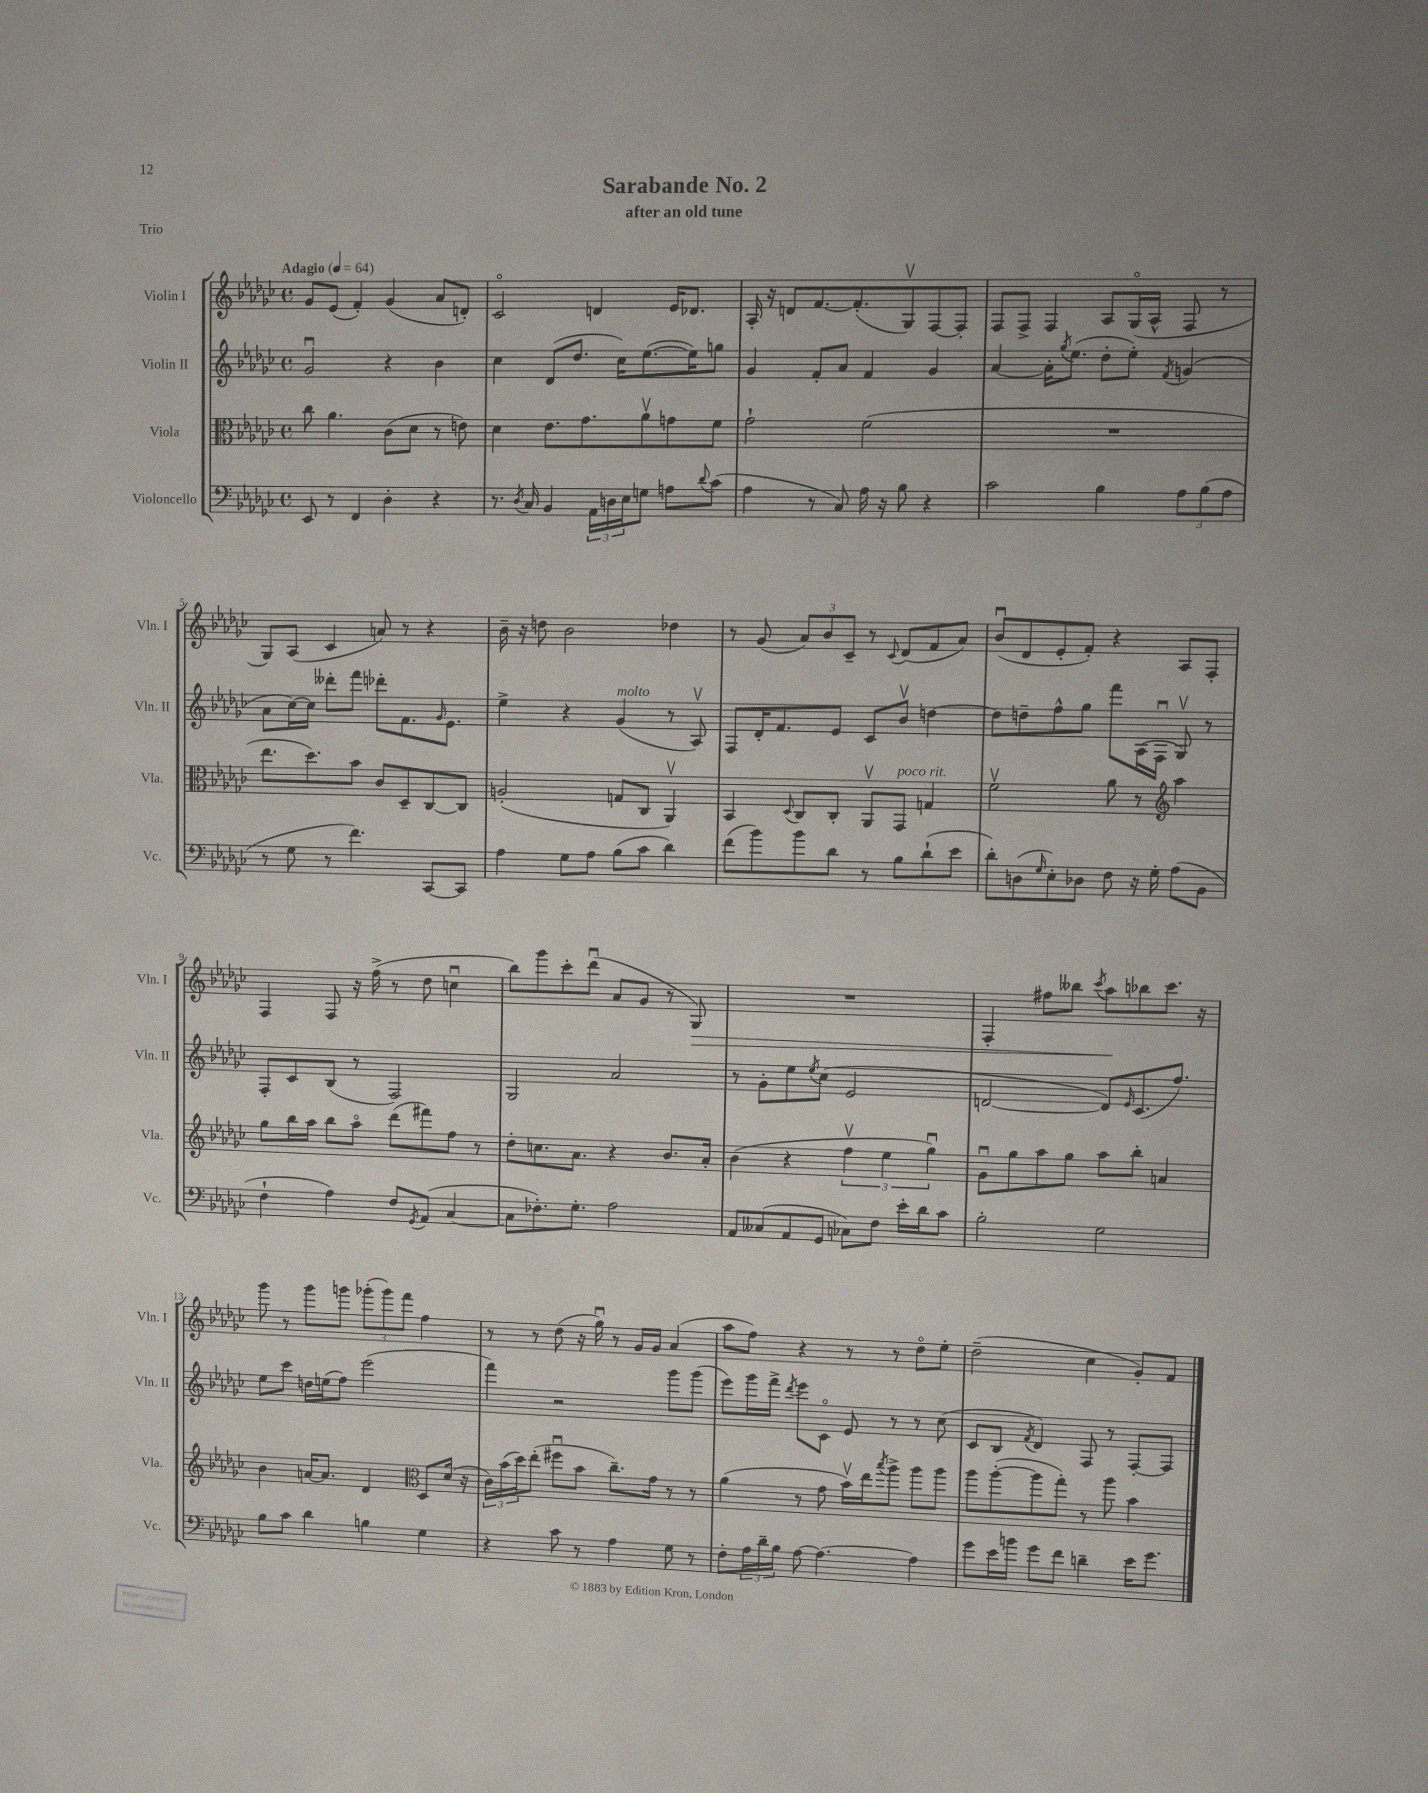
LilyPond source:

\header { title = "Sarabande No. 2" subtitle = "after an old tune" piece = "Trio" }
<<
\new StaffGroup <<
\new Staff = "s0" \with { instrumentName = "Violin I" shortInstrumentName = "Vln. I" } {
    \clef treble \key ges \major \defaultTimeSignature \time 4/4 \tempo "Adagio" 4 = 64
    ges'8 ees'8( f'4-.) ges'4( aes'8 d'8-.) |
    ces'2\flageolet d'4 ees'16 des'8. |
    aes16-. r16 d'8 f'8.~ f'8.-.( ges8\upbow) f8~ f8-. |
    f8 f8-> f4 aes8 ges16\flageolet( aes16-^ f8 r8 |
    ges8) aes8( ces'4 a'8) r8 r4 |
    bes'16-- r16 d''8 bes'2 des''4 |
    r8 ges'8( \tuplet 3/2 { aes'8) bes'8 ces'8-- } r8 \appoggiatura { ces'8 } des'8( f'8 aes'8) |
    bes'8\downbow( des'8 ees'8-. f'8-.) r4 aes8 f8-. |
    f4 f8 r16 f''16->( r8 des''8 c''4\downbow |
    bes''8) ges'''8 ces'''8-. des'''8\downbow( aes'8 ges'8 r8 ges8\>) |
    R1 |
    f4-. fis''8 beses''8 \acciaccatura { ces'''8 } aes''8\! bes''8 ces'''8. r16 |
    ges'''8 r8 ges'''8 g'''8 \tuplet 3/2 { ges'''8-.( ges'''8) f'''8 } f''4 |
    r8 r8 des''8( r16 ges''16\downbow) r8 ges'16 ges'16 aes'4( |
    aes''8 f''8) r4 r8 r8 des''8\flageolet ees''8-. |
    des''2--( ces''4 ges'8-.) f'8 \bar "|." |
}
\new Staff = "s1" \with { instrumentName = "Violin II" shortInstrumentName = "Vln. II" } {
    \clef treble \key ges \major \defaultTimeSignature \time 4/4
    ges'2\downbow r4 bes'4 |
    ces''4 des'8( des''8. ces''16) ees''8.~( ees''16) g''8 |
    ges'4 f'8-. aes'8 f'4 ges'4 |
    aes'4~ aes'16-. \acciaccatura { ges''8 } ees''8.( des''8-. ees''8-.) \acciaccatura { f'8 } g'4( |
    aes'8 ces''16~) ces''16 deses'''8-. f'''8 des'''8-. f'8. \grace { ges'16 } ees'8. |
    ees''4-> r4 ges'4^\markup { \italic "molto" }( r8 aes8\upbow) |
    f8 des'16-. f'8. ees'8 ces'8 bes'8\upbow d''4~ |
    d''8 d''8-- f''8-^ ges''8 f'''8 aes16( f16\downbow ges8\upbow) r8 |
    f8-. ces'8 bes8( r8 f2) |
    ges2 aes'2 |
    r8 ges'8-. ees''8 \acciaccatura { ees''8 } ces''8( ees'2 |
    d'2~ d'8) \grace { ees'16 } ces'8.( f''8.) |
    ees''8 ces'''8 d''16 e''16( f''8) ees'''2( |
    f'''4) r2 ges'''8 ges'''8( |
    ees'''8) ges'''16 f'''16-> \acciaccatura { des'''8 } ees'''8 ces'8\flageolet ees'8 r8 r8 ces''8( |
    ces'8 bes8 \acciaccatura { f'8 } des'4) f8 r8 f8~-. f8 \bar "|." |
}
\new Staff = "s2" \with { instrumentName = "Viola" shortInstrumentName = "Vla." } {
    \clef alto \key ges \major \defaultTimeSignature \time 4/4
    ces''8 aes'4. ces'8( des'8 r8 e'8) |
    des'4 ees'8. ges'8. aes'8\upbow g'8 f'8 |
    ges'2-! f'2( |
    R1 |
    ees''8. des''8.) bes'8 ces'8 des8-- ces8~ ces8 |
    a2-.( g8 ces8 aes,4\upbow) |
    bes,4 \appoggiatura { des8 } ces8 ces8-. aes,8\upbow ges,8^\markup { \italic "poco rit." } g4 |
    f'2\upbow aes'8 r8 \clef treble aes''4 |
    ges''8 bes''16 aes''16 bes''8 aes''8\flageolet des'''8( fis'''8) f''8 r8 |
    des''8-. c''8. aes'8. r4 bes'8. aes'16-. |
    bes'4( r4 \tuplet 3/2 { f''4\upbow ees''4 ges''4\downbow) } |
    ges'8\downbow ges''8 aes''8 ges''8 aes''8 bes''8-. a'4 |
    bes'4 a'16~ a'8. des'4 \clef alto des8 des'16( r16 |
    \tuplet 3/2 { ces'16) bes'16( des''16) } ees''8-.( fis''8\downbow bes'8 ces''8.--) ges'16 r8 r8 |
    aes'4( r8 ges'8 bes'16\upbow) ees''16 \acciaccatura { bes''8 } aes''8-> aes''8 aes''8 |
    aes''8 aes''8~-.( aes''8 ges''8-.) r8 aes''8 bes'4 \bar "|." |
}
\new Staff = "s3" \with { instrumentName = "Violoncello" shortInstrumentName = "Vc." } {
    \clef bass \key ges \major \defaultTimeSignature \time 4/4
    ees,8 r8 f,4 des4-. r4 |
    r8. \acciaccatura { des8 } ces16 bes,4 \tuplet 3/2 { aes,16 d16 ees16 } g8 a8 \appoggiatura { des'8 } ces'8( |
    aes4 r8 ces8) aes16 r16 bes8 r4 |
    ces'2 bes4 \tuplet 3/2 { aes8 bes8( aes8 } |
    r8 ges8 r8 f'4.) ces,8~ ces,8 |
    aes4 ges8 aes8 bes8( ces'8 des'4) |
    f'8( bes'8) bes'8 des'8 r8 bes8 des'8-!( ees'8 |
    des'8-.) d8( \grace { ges16 } ees8-.) des8 f8 r16 ges16-. aes8( bes,8 |
    f4-! aes4) f8 \acciaccatura { ges,8 } aes,8( ces4~ |
    ces8 fes8.-.) ges8.-. aes2 |
    aes,8 ceses8( aes,8 ges,8 ces8) f8 ees'16-. des'16 ces'8 |
    bes2-. ges2 |
    bes8 ces'8 des'4 b4 ges4 |
    r4 ces'8 r8 aes4 ges8 r8 |
    f8-. \tuplet 3/2 { aes16 des'16-- bes16 } aes8~ aes4.~ aes4 |
    ges'8 ees'16 b'16 ges'8 f'8 d'4-- ees'16 ges'8. \bar "|." |
}
>>
>>
